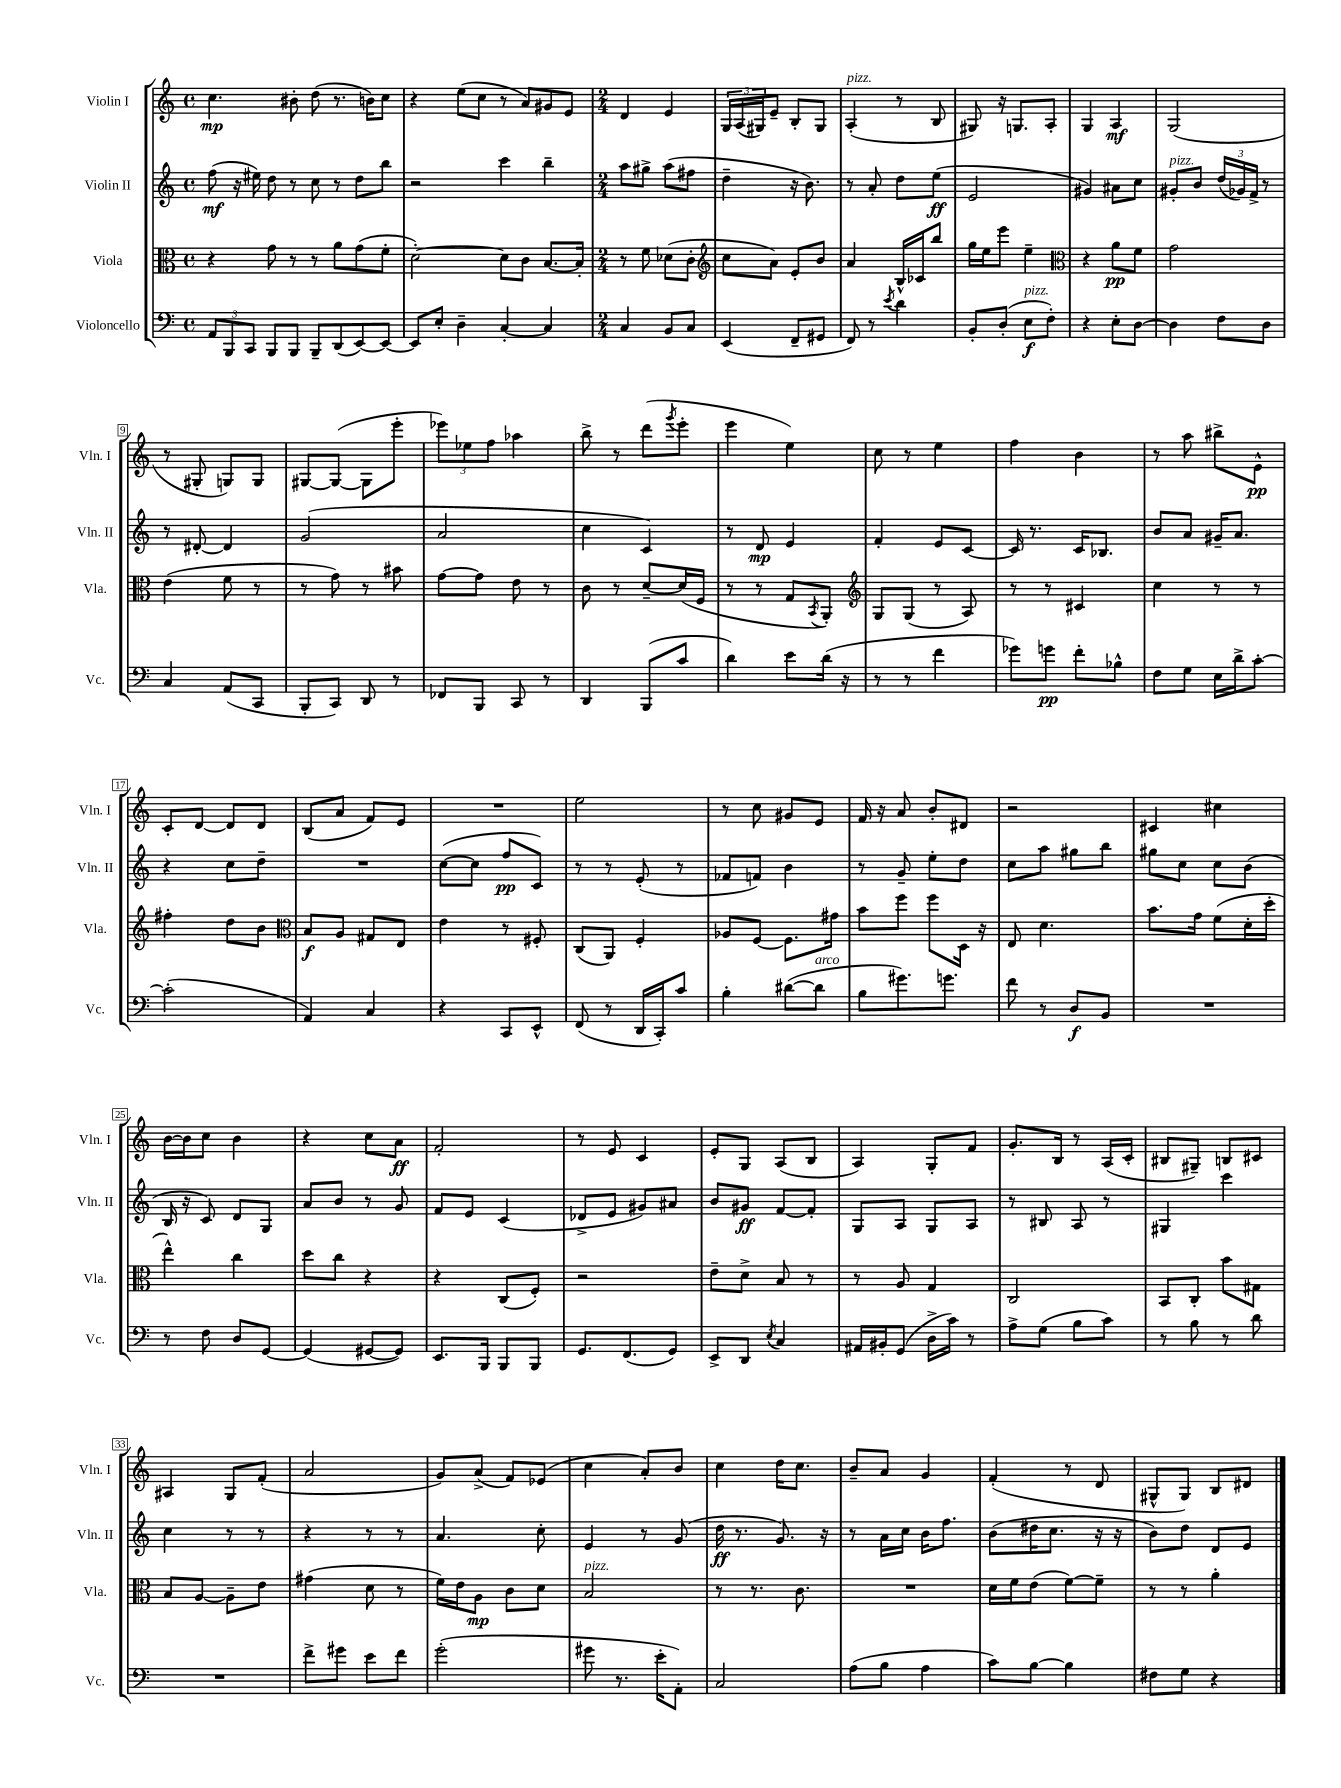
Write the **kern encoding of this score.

**kern	**kern	**kern	**kern
*staff4	*staff3	*staff2	*staff1
*clefF4	*clefC3	*clefG2	*clefG2
*k[]	*k[]	*k[]	*k[]
*M4/4	*M4/4	*M4/4	*M4/4
*met(c)	*met(c)	*met(c)	*met(c)
12AA/L	4r	(8ff\	4.cc\
12BBB/	.	.	.
.	.	16r	.
12CC/J	.	.	.
.	.	16ee#\)	.
8BBB/L	8g\	8dd\	.
8BBB/J	8r	8r	8b#'\
8BBB~/L	8r	8cc\	(8dd\
(8DD/	8a\L	8r	8.r
[8EE/)	(8g\	8dd\L	.
.	.	.	16b\LK)
8EE/_J	8f'\J	8bb\J	8cc\J
=	=	=	=
8EE/]L	[2d'\)	2r	4r
8E'/J	.	.	.
4D~\	.	.	(8ee\L
.	.	.	8cc\J
[4C'/	8d\]L	4ccc\	8r
.	8c\J	.	8a/L)
4C/]	[8.B/L	4bb~\	8g#/
.	.	.	8e/J
.	16B'/]Jk	.	.
=	=	=	=
*M2/4	*M2/4	*M2/4	*M2/4
4C/	8r	8aa\L	4d/
.	8f\	8gg#^\J	.
8BB/L	(8d-\L	(8aa\L	4e/
8C/J	8c'\J	8ff#\J	.
=	=	=	=
*	*clefG2	*	*
(4EE/	8cc\L	4dd~\	24G/LL
.	.	.	(24A/
.	.	.	24G#/J)
.	8a\J)	.	8e~/J
8FF~/L	8e'/L	16r	8B'/L
.	.	8.b\)	.
8GG#/J	8b/J	.	8G#/J
=	=	=	=
8FF/)	4a/	8r	(4A'/
8r	.	8a'/	.
8qe/	.	.	.
4d\	16B^^/LL	8dd\L	8r
.	16c-/J	.	.
.	8bb/J	(8ee\J	8B/
=	=	=	=
8BB'/L	16gg\LL	2e/	8G#/)
.	16ee\J	.	.
(8D'/J	8eee\J	.	16r
.	.	.	8.G/L
8E\L	4ee~\	.	.
8F'\J)	.	.	8A'/J
=	=	=	=
*	*clefC3	*	*
4r	4r	4g#/)	4G/
8E'\L	8a\L	8a#\L	4A/
[8D\J	8f\J	8cc\J	.
=	=	=	=
4D\]	2g\	8g#'/L	(2G/
.	.	8b/J	.
8F\L	.	(24dd/LL	.
.	.	24g-/)	.
.	.	24f^/JJ	.
8D\J	.	8r	.
=	=	=	=
4C/	(4e\	8r	8r
.	.	[8d#'/	8G#'/
(8AA/L	8f\	4d#/]	8G/L)
8CC/J	8r	.	8G/J
=	=	=	=
8BBB'/L	8r	(2g/	[8G#/L
8CC/J)	8g\)	.	(8G#/_J
8DD/	8r	.	8G#\]L
8r	8b#\	.	8eee'\J
=	=	=	=
8FF-/L	[8g\L	2a/	12eee-\L)
.	.	.	12ee-\
8BBB/J	8g\]J	.	.
.	.	.	12ff\J
8CC/	8e\	.	4aa-\
8r	8r	.	.
=	=	=	=
4DD/	8c\	4cc\	8bb^\
.	8r	.	8r
(8BBB/L	[8d~/L	4c/)	(8ddd\L
.	.	.	8qggg/
8c/J	(16d/]L	.	8eee'\J
.	16F/JJ	.	.
=	=	=	=
4d\)	8r	8r	4eee\
.	8r	8d/	.
8e\L	8G/L	4e/	4ee\)
.	8qBB/	.	.
(16d\Jk	8AA'/J)	.	.
16r	.	.	.
=	=	=	=
*	*clefG2	*	*
8r	8G/L	4f'/	8cc\
8r	(8G/J	.	8r
4f\	8r	8e/L	4ee\
.	8A/)	[8c/J	.
=	=	=	=
8g-\L)	8r	16c/]	4ff\
.	.	8.r	.
8g\J	8r	.	.
8f'\L	4c#/	16c/LK	4b\
.	.	8.B-/J	.
8B-^^\J	.	.	.
=	=	=	=
8F\L	4cc\	8b/L	8r
8G\J	.	8a/J	8aa\
16E\LL	8r	16g#~/LK	8bb#^\L
16d^\J	.	8.a/J	.
[8c'\J	8r	.	8e^^\J
=	=	=	=
(2c'\]	4ff#'\	4r	8c'/L
.	.	.	[8d/J
.	8dd\L	8cc\L	8d/]L
.	8b\J	8dd~\J	8d/J
=	=	=	=
*	*clefC3	*	*
4AA/)	8B/L	2r	(8B/L
.	8A/J	.	8a/J
4C/	8G#/L	.	8f/L)
.	8E/J	.	8e/J
=	=	=	=
4r	4e\	([8cc\L	2r
.	.	8cc\]J	.
8CC/L	8r	8ff/L	.
8EE^^/J	8F#'/	8c/J)	.
=	=	=	=
(8FF/	(8C/L	8r	2ee\
8r	8AA/J)	8r	.
16DD/LL	4F'/	(8e'/	.
16CC'/J)	.	.	.
8c/J	.	8r	.
=	=	=	=
4B'\	8A-/L	8f-/L	8r
.	[8F/J	8f/J)	8cc\
([8d#\L	8.F\]L	4b\	8g#/L
8d#\]J	.	.	8e/J
.	16g#\Jk	.	.
=	=	=	=
8B\L	8b\L	8r	16f/
.	.	.	16r
8.g#\)	8ff\J	8g~/	8a/
.	8ff\L	8ee'\L	8b'/L
8.g\J	.	.	.
.	16D\Jk	8dd\J	8d#/J
.	16r	.	.
=	=	=	=
8f\	8E/	8cc\L	2r
8r	4.d\	8aa\J	.
8D/L	.	8gg#\L	.
8BB/J	.	8bb\J	.
=	=	=	=
2r	8.b\L	8gg#\L	4c#/
.	.	8cc\J	.
.	16g\Jk	.	.
.	(8f\L	8cc\L	4cc#\
.	16d'\L	(8b\J	.
.	16dd'\JJ	.	.
=	=	=	=
8r	4ee^^\)	16B/	[16b\LL
.	.	16r	16b\]J
8F\	.	8c/)	8cc\J
8D/L	4cc\	8d/L	4b\
[8GG/J	.	8G/J	.
=	=	=	=
(4GG/]	8dd\L	8a/L	4r
.	8cc\J	8b/J	.
[8GG#/L	4r	8r	8cc\L
8GG#/]J)	.	8g/	8a\J
=	=	=	=
8.EE/L	4r	8f/L	2f'/
.	.	8e/J	.
16BBB/Jk	.	.	.
8BBB/L	(8C/L	(4c/	.
8BBB/J	8F'/J)	.	.
=	=	=	=
8.GG/L	2r	8d-^/L	8r
.	.	8e/J	8e/
(8.FF/	.	.	.
.	.	8g#/L)	4c/
8GG/J)	.	8a#/J	.
=	=	=	=
8EE^/L	8e~\L	8b/L	8e'/L
8DD/J	8d^\J	8g#/J	8G/J
8qE/	.	.	.
4C/	8B/	[8f/L	(8A/L
.	8r	8f'/]J	8B/J
=	=	=	=
16AA#/LL	8r	8G/L	4A/)
16BB#'/J	.	.	.
(8GG/J	8A/	8A/J	.
16D^\LL	4G/	8G/L	8G'/L
16c\JJ)	.	.	.
8r	.	8A/J	8f/J
=	=	=	=
8A^\L	2C/	8r	8.g'/L
(8G\J	.	8B#/	.
.	.	.	16B/Jk
8B\L	.	8A/	8r
8c\J)	.	8r	(16A/LL
.	.	.	16c'/JJ
=	=	=	=
8r	8BB/L	4G#/	8B#/L
8B\	8C'/J	.	8G#~/J)
8r	8b\L	4ccc\	8B/L
8d\	8G#\J	.	8c#/J
=	=	=	=
2r	8B/L	4cc\	4A#/
.	[8A/J	.	.
.	8A~\]L	8r	8G/L
.	8e\J	8r	(8f'/J
=	=	=	=
8f^\L	(4g#\	4r	2a/
8g#\J	.	.	.
8e\L	8d\	8r	.
8f\J	8r	8r	.
=	=	=	=
(2g'\	16f\LL)	4.a/	8g/L)
.	16e\J	.	.
.	8A\J	.	(8a^/J
.	8c\L	.	8f/L)
.	8d\J	8cc'\	(8e-/J
=	=	=	=
8g#\	2B/	4e/	4cc\
8.r	.	.	.
.	.	8r	8a'/L)
16e'\LK	.	.	.
8AA'\J)	.	(8g/	8b/J
=	=	=	=
2C/	8r	16dd\	4cc\
.	.	8.r	.
.	8.r	.	.
.	.	8.g/)	16dd\LK
.	8.c\	.	8.cc\J
.	.	16r	.
=	=	=	=
(8A\L	2r	8r	8b~/L
8B\J	.	16a\LL	8a/J
.	.	16cc\JJ	.
4A\	.	16b\LK	4g/
.	.	8.ff\J	.
=	=	=	=
8c\L)	16d\LL	(8b\L	(4f'/
.	16f\J	.	.
[8B\J	(8e\J	16dd#\K	.
.	.	8.cc\J	.
4B\]	[8f\L)	.	8r
.	8f~\]J	16r	8d/
.	.	16r	.
=	=	=	=
8F#\L	8r	8b\L)	8G#^^/L
8G\J	8r	8dd\J	8G#/J)
4r	4a'\	8d/L	8B/L
.	.	8e/J	8d#/J
==	==	==	==
*-	*-	*-	*-
